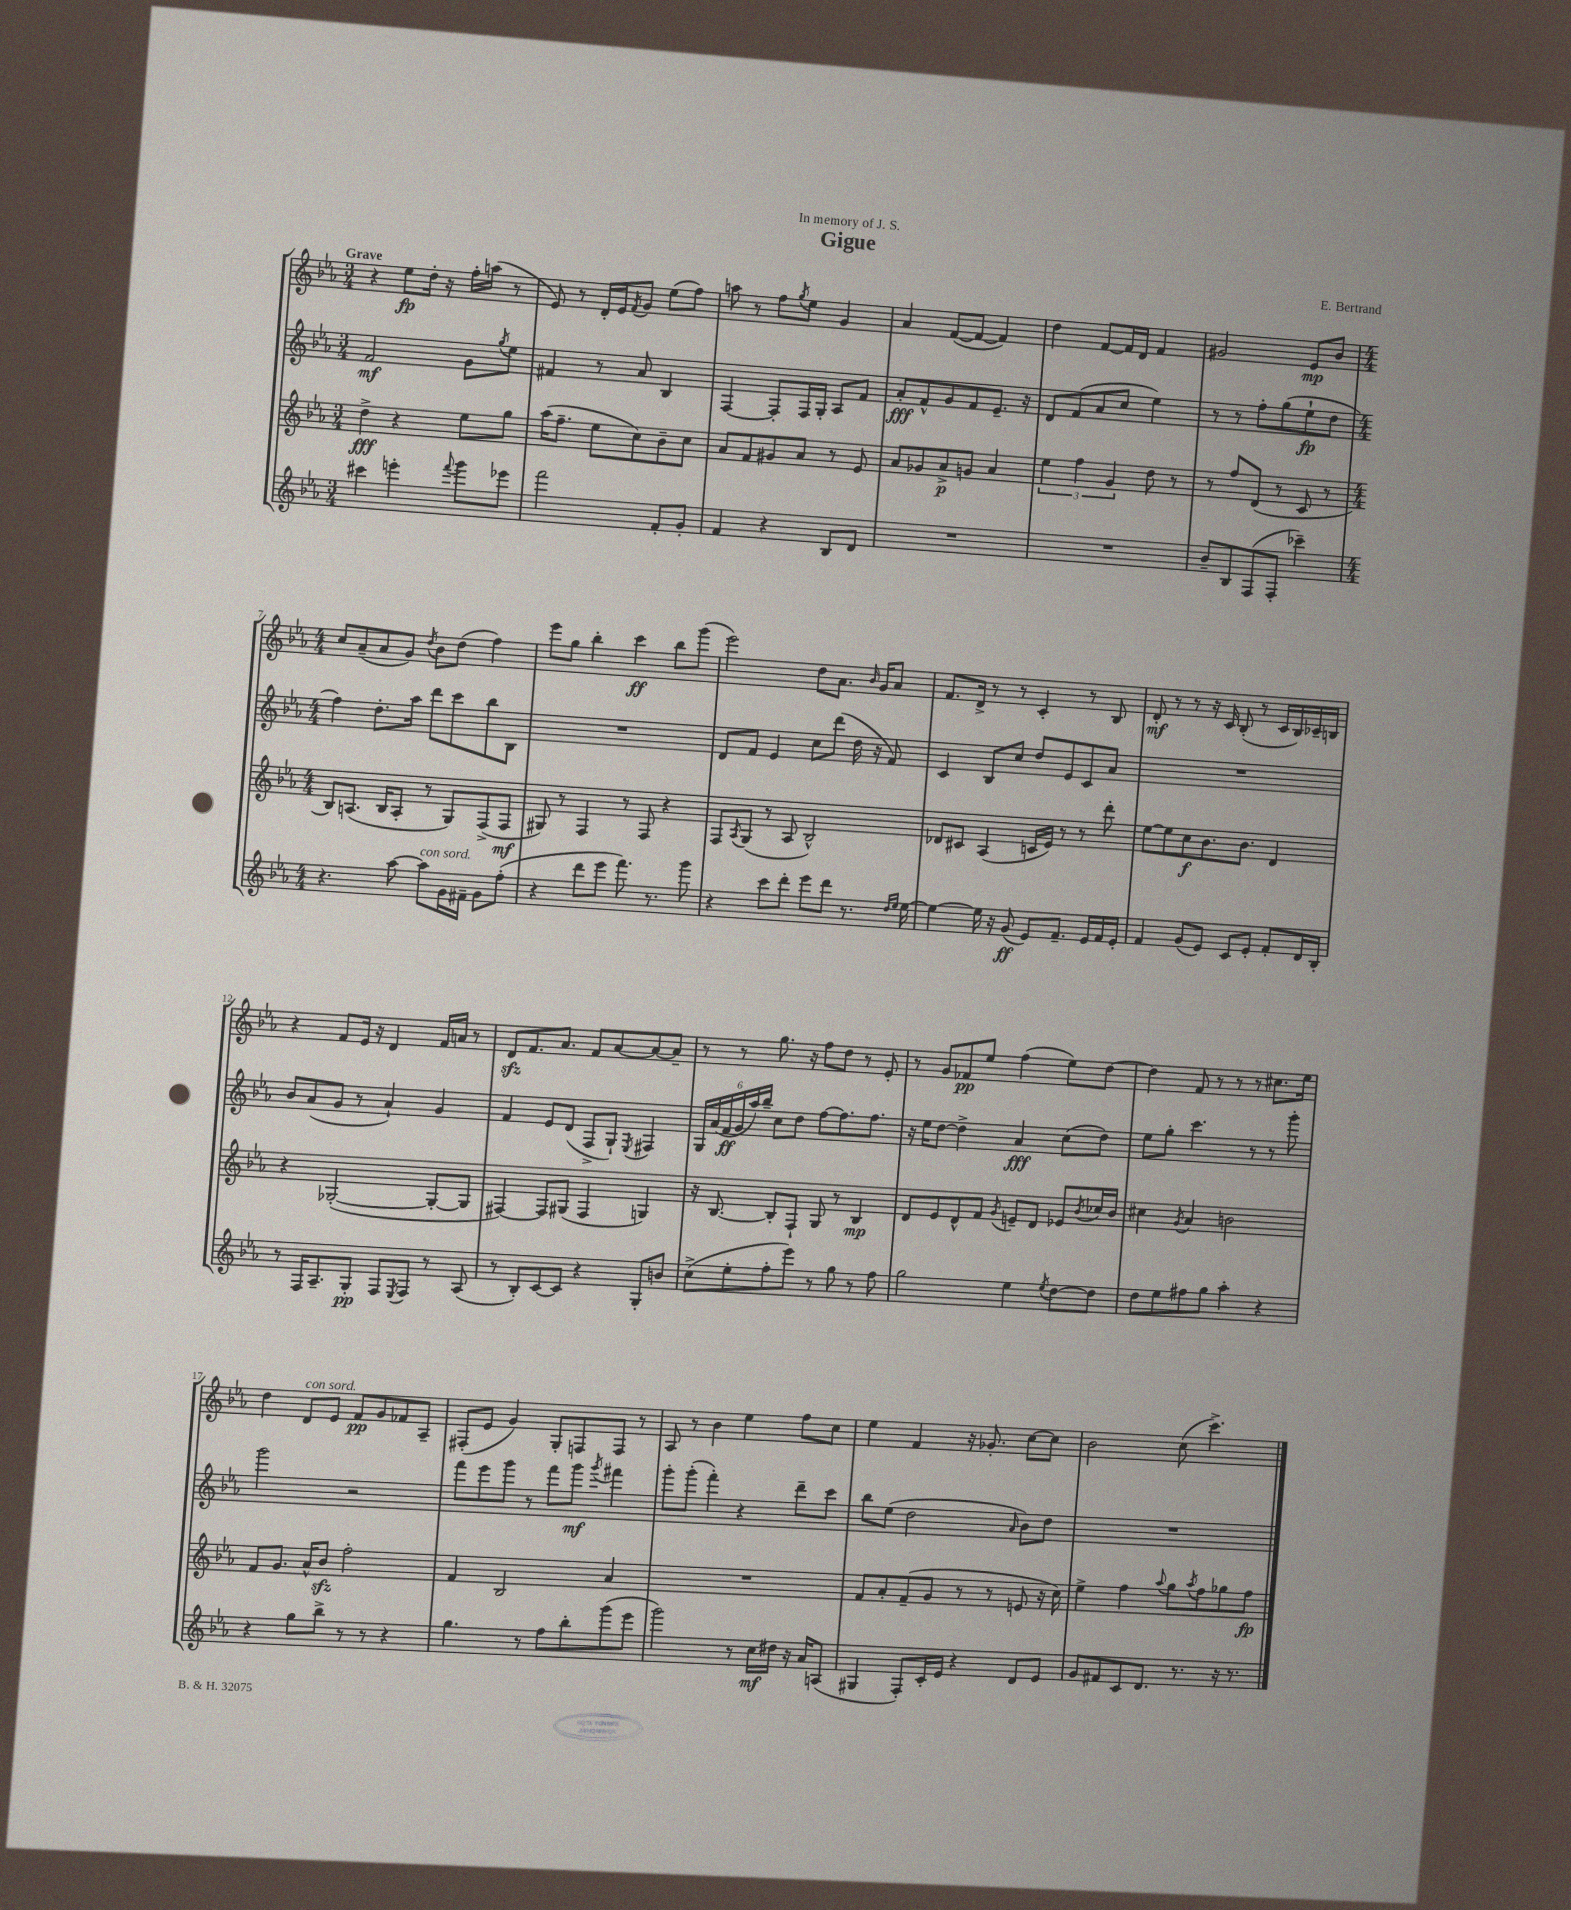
\header { title = "Gigue" composer = "E. Bertrand" dedication = "In memory of J. S." }
<<
\new StaffGroup <<
\new Staff = "s0" {
    \clef treble \key ees \major \numericTimeSignature \time 3/4 \tempo "Grave"
    r4 ees''8\fp d''16-. r16 f''16-. a''16( r8 |
    ees'8) r8 d'16-. ees'16 \acciaccatura { f'8 } g'8 ees''8( f''8) |
    a''8 r8 f''8 \acciaccatura { g''8 } ees''8 g'4 |
    aes'4 f'8~( f'8~ f'4) |
    d''4 f'8~ f'16 d'16 f'4 |
    gis'2 ees'8\mp bes'8 |
    \numericTimeSignature \time 4/4 c''8 aes'8--( aes'8 g'8) \acciaccatura { d''8 } bes'8 d''8( f''4) |
    ees'''8 g''8 bes''4-. c'''4\ff bes''8 g'''8( |
    ees'''2) d''8 aes'8. \grace { bes'16 } g'16 aes'8 |
    f'8. d'16-> r8 r8 c'4-. r8 bes8 |
    d'8-.\mf r8 r8 r16 c'16 bes8-.( r8 c'16 bes16) ces'16-- b16 |
    r4 f'8 ees'16 r16 d'4 f'16 a'16 r8 |
    d'8\sfz f'8. aes'8. f'8 aes'8~ aes'8~ aes'8-- |
    r8 r8 g''8. r16 f''8 d''8 r8 ees'8-. |
    r8 g'8 fes'8\pp ees''8 f''4( ees''8) d''8~ |
    d''4 f'8 r8 r8 r8 cis''8. ees''16 |
    d''4 d'8^\markup { \italic "con sord." } ees'8 f'8\pp g'8 fes'8 aes8-- |
    fis8-.( ees'8 g'4) g8-. f8 f8 r8 |
    aes8 r8 bes'4 ees''4 f''8 c''8 |
    ees''4 f'4 r16 ges'8.-. c''8~ c''8 |
    bes'2 c''8( c'''4.->) \bar "|." |
}
\new Staff = "s1" {
    \clef treble \key ees \major \numericTimeSignature \time 3/4
    f'2\mf g'8 \acciaccatura { g''8 } ees''8 |
    fis'4 r8 aes'8 bes4 |
    f4~ f8-. f16 g16-. aes8 f'8 |
    aes'8-.\fff f'8-^ g'8 f'8 ees'8.-- r16 |
    d'8 f'8( aes'8 c''8 ees''4) |
    r8 r8 f''8-. g''8( ees''8-!\fp d''8 |
    \numericTimeSignature \time 4/4 f''4) d''8.-. aes''16 d'''8 c'''8 bes''8 bes8 |
    R1 |
    d'8 f'8 ees'4 c''8 d'''8( d''16 r16 f'8) |
    c'4 bes8 c''8 d''8 ees'8 c'8 aes'8 |
    R1 |
    bes'8 aes'8( g'8 r8 aes'4-!) g'4 |
    f'4 ees'8 d'8( f8-> g8-!) \acciaccatura { ees8 } fis4 |
    \tuplet 6/4 { g16 aes'16( f'16\ff g'16 aes''16) bes''16-- } c''8 d''8 f''8~ f''8. f''8. |
    r16 ees''16 d''8~ d''4-> aes'4\fff c''8( d''8) |
    ees''8 g''8-. c'''4. r8 r8 g'''8-. |
    g'''2 r2 |
    f'''8 ees'''8 g'''8 r8 f'''8 g'''8\mf \acciaccatura { g'''8 } fis'''4 |
    g'''8-. g'''8-.( f'''4-.) r4 d'''8-- c'''8 |
    bes''8 ees''8( d''2 \grace { aes'16 } bes'8) d''8 |
    R1 \bar "|." |
}
\new Staff = "s2" {
    \clef treble \key ees \major \numericTimeSignature \time 3/4
    d''4->\fff r4 ees''8 g''8 |
    aes''16( f''8.-- ees''8 c''8) bes'8-- c''8 |
    aes'8 f'8 gis'8 aes'8 r8 ees'8 |
    aes'8 ges'8 aes'8->\p g'8 aes'4 |
    \tuplet 3/2 { ees''4 f''4 g'4 } d''8 r8 |
    r8 f''8 d'8( r8 c'8 r8 |
    \numericTimeSignature \time 4/4 bes8) a8.( bes16 a8-. r8 g8) f8->( f8\mf |
    gis8) r8 f4 r8 f8 r4 |
    f8 \acciaccatura { aes8 } g8( r8 aes8 bes2-^) |
    des'8 cis'8 aes4( c'16 ees'16) r8 r8 d'''8-. |
    ees''8~ ees''8 c''8\f bes'8. bes'8. d'4 |
    r4 ges2~-.( ges8~-. ges8 |
    fis4~) fis8 gis8( fis4 g4) |
    r16 bes8.~ bes8-. f8-! g8 r8 bes4\mp |
    d'8 ees'8 d'8-^ f'8 \acciaccatura { g'8 } e'8-- d'8 ees'8 \acciaccatura { bes'8 } ces''16 bes'16 |
    cis''4 \acciaccatura { g'8 } aes'4 b'2 |
    f'8 g'8. aes'16-^ bes'8\sfz f''2-. |
    f'4 bes2 aes'4 |
    R1 |
    f'8 aes'8-. f'8--( g'8 r8 r8 e'8 r16 c''16) |
    ees''4-> f''4 \appoggiatura { aes''8 } g''8 \acciaccatura { aes''8 } f''8 ges''8 f''8\fp \bar "|." |
}
\new Staff = "s3" {
    \clef treble \key ees \major \numericTimeSignature \time 3/4
    cis'''4 e'''4-. \appoggiatura { f'''8 } g'''8 ees'''8 |
    f'''2 f'8-. g'8-. |
    f'4 r4 bes8 d'8 |
    R2. |
    R2. |
    bes'8-- bes8 f8( f8-. ces'''4--) |
    \numericTimeSignature \time 4/4 r4. aes''8~ aes''8^\markup { \italic "con sord." } g'16 fis'16-- g'8 f''8-.( |
    r4 d'''8 ees'''8 f'''8.) r8. g'''8 |
    r4 c'''8 d'''8-. ees'''8 d'''8 r8. \grace { d''16 ees''16 } ees''16~ |
    ees''4~ ees''16 r16 g'8\ff( ees'8) f'8.-- ees'16 f'16 ees'16-. |
    f'4 g'8( ees'8) c'8 ees'8-. f'8-. d'16 bes16-. |
    r8 f16 aes8.-- g8-.\pp f8 \acciaccatura { ees8 } f8 r8 aes8( |
    r8 bes8-.) c'8~ c'8 r4 g8-. b'8 |
    c''8->( ees''8-. f''8-. ees'''8) r8 g''8 r8 f''8 |
    g''2 ees''4 \acciaccatura { ees''8 } d''8~ d''8 |
    d''8 ees''8 fis''8 g''8 aes''4-. r4 |
    r4 g''8 bes''8-> r8 r8 r4 |
    g''4. r8 f''8 bes''8-. g'''8( ees'''8 |
    g'''2) r8 c''16\mf dis''16 r16 aes'16 a8( |
    gis4 f8-.) c'16-. ees'16 r4 d'8 ees'8 |
    g'8 fis'8 c'8 d'8. r8. r16 r8. \bar "|." |
}
>>
>>
